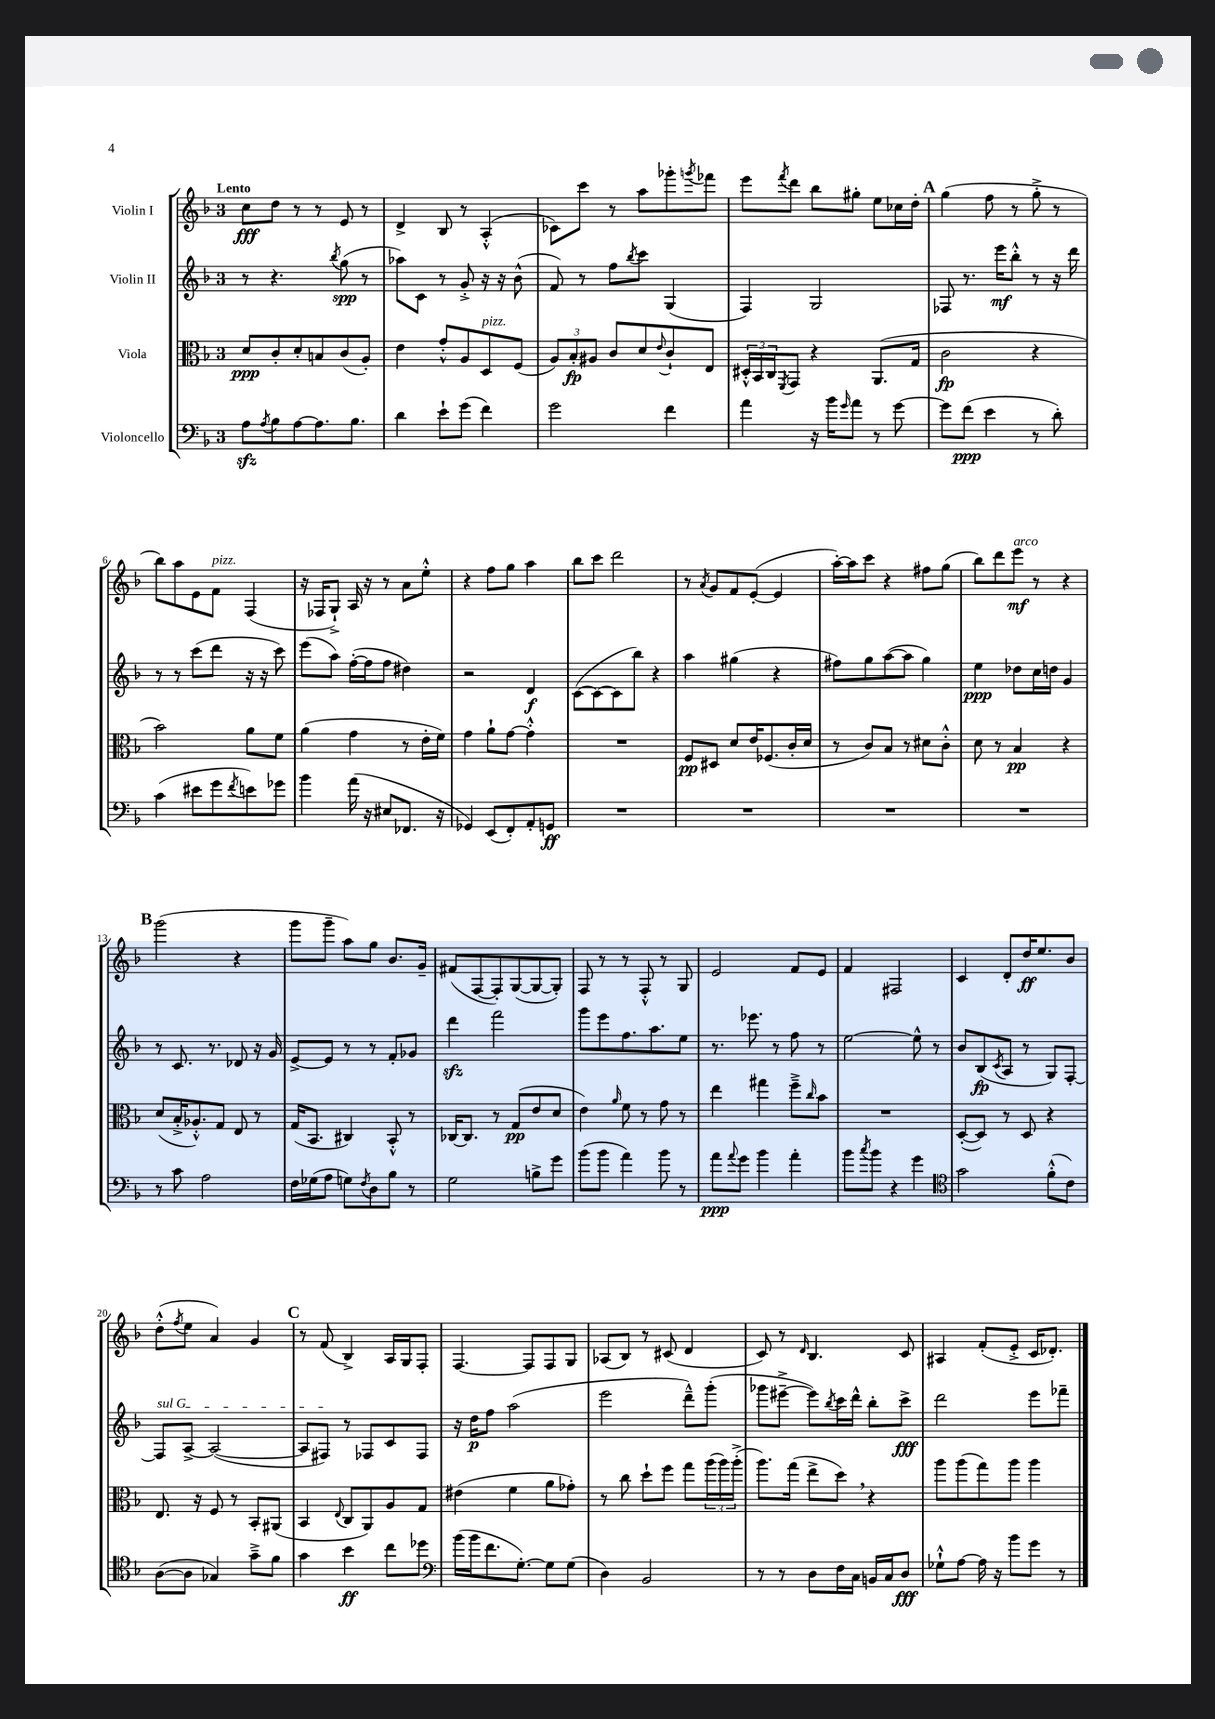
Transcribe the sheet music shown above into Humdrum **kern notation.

**kern	**kern	**kern	**kern
*staff4	*staff3	*staff2	*staff1
*clefF4	*clefC3	*clefG2	*clefG2
*k[b-]	*k[b-]	*k[b-]	*k[b-]
*M3/4	*M3/4	*M3/4	*M3/4
8A	8d	8r	8cc
8qA	.	.	.
8B-	8c'	4.r	8dd
[8A	8d'	.	8r
8.A]	8B	.	8r
.	.	8qbb-	.
.	(8c	(8gg	8e
8.B-	.	.	.
.	8A')	8r	8r
=	=	=	=
4d	4e	8aa-)	4d^
.	.	8c	.
8e`	8g'^^	8r	8B-
(8g	8A	8g'^	8r
4f)	8D	16r	(4A'^^
.	.	16r	.
.	(8F	(8b-^^	.
=	=	=	=
2g	12A)	8f)	8c-)
.	12B-'	.	.
.	.	8r	8ccc
.	12A#	.	.
.	8c	8ff	8r
.	.	8qbb-	.
.	8d	8ccc	8aa
.	8qqe	.	.
4f	8c`	(4G	8ggg-'
.	.	.	8qggg
.	8E	.	8fff-
=	=	=	=
4a	24D#'^^	4F)	8eee
.	24BB-	.	.
.	24C	.	.
.	8qFF	.	8qfff
.	8GG	.	8ddd
16r	4r	2G	8bb-
16b-	.	.	.
16qqg	.	.	.
8a	.	.	8gg#'
8r	(8.AA	.	8ee
[8g	.	.	16cc-
.	16G	.	16dd'
=	=	=	=
8g]	2c	8F-	(4gg
(8f	.	8.r	.
4e	.	.	8ff
.	.	16eee	.
.	.	8bb-'^^	8r
8r	4r	8r	8gg'^
8d')	.	16r	8r
.	.	16ddd	.
=	=	=	=
(4c	2b-)	8r	8bb-)
.	.	8r	8aa
8e#	.	(8ccc	8e
8g	.	8ddd	8f
8qf	.	.	.
8e)	8a	16r	(4F
.	.	16r	.
8g-	8f	8ccc)	.
=	=	=	=
4b-	(4a	(8eee	16r
.	.	.	16F-
.	.	8aa)	8G`^)
(16a	4g	([16ff'	16A
16r	.	16ff]	16r
8E#	.	8ff	8r
8.FF-	8r	4dd#)	8a
.	16e'	.	8ee'^^
16r	16f)	.	.
=	=	=	=
4GG-)	4g	2r	4r
(8EE	8a`	.	8ff
8FF')	[8g	.	8gg
8AA'	4g'^^]	4d	4aa
8GG	.	.	.
=	=	=	=
2.r	2.r	([8c	8bb-
.	.	8c_	8ccc
.	.	8c]	2ddd
.	.	8bb-)	.
.	.	4r	.
=	=	=	=
2.r	8F	4aa	8r
.	.	.	8qa
.	8D#	.	8g
.	8d	(4gg#	8f
.	16e	.	([8e'
.	(8.F-	.	.
.	.	4r	4e]
.	16c'	.	.
.	16d	.	.
=	=	=	=
2.r	8r	8ff#)	[16aa')
.	.	.	16aa]
.	8c)	8gg	8ccc
.	8B-	([8aa	4r
.	8r	8aa]	.
.	8d#	4gg)	8ff#
.	8c'^^	.	(8gg
=	=	=	=
2.r	8d	4ee	8bb-)
.	8r	.	8ddd
.	4B-	8dd-	8eee
.	.	16cc	8r
.	.	16dd	.
.	4r	4g	4r
=	=	=	=
8r	(8d	8r	(2ggg
8c	16B-'^	8.c	.
.	8.A-'^^)	.	.
2A	.	.	.
.	.	8.r	.
.	8G	.	.
.	8E	8d-	4r
.	8r	16r	.
.	.	16g	.
=	=	=	=
16F	(16G	[8e^	8ggg
(16G-	8.BB-	.	.
8A	.	8e]	8ggg~
8G)	4C#)	8r	8aa)
8qF	.	.	.
8D	.	8r	8gg
8B-	8BB-'^^	8f'	8.b-
8r	8r	8g-	.
.	.	.	16g~
=	=	=	=
2G	[16C-	4ddd	(8f#
.	8.C-]	.	.
.	.	.	[8F
.	8r	2fff	8F'])
.	(8G	.	([8G
8B^	8e	.	8G_
8g	8d	.	8G'])
=	=	=	=
(8b-	4e)	8ggg	8F
8b-	.	8eee	8r
.	16qqa	.	.
4a)	8f	8.ff	8r
.	8r	.	8F'^^
.	.	8.aa	.
8b-	8g	.	8r
8r	8r	8ee	8G
=	=	=	=
8a	4ee	8.r	2e
8qqa	.	.	.
8g	.	.	.
.	.	8.eee-	.
4b-	4gg#	.	.
.	.	8r	.
4a'	8ff~^	8ff	8f
.	16qqcc	.	.
.	8b-	8r	8e
=	=	=	=
8b-	2.r	[2ee	4f
8qcc	.	.	.
8b-	.	.	.
4r	.	.	2F#
4g	.	8ee^^]	.
.	.	8r	.
=	=	=	=
*clefC4	*	*	*
2g	([8D'	8b-	4c
.	8D])	(8B-	.
.	.	8qc	.
.	8r	8A	8d'
.	8D	8r	16dd
.	.	.	8.ee
(8f'^^	4r	8G)	.
8c)	.	[8F'	8b-
=	=	=	=
([8A	8.E	8F]	(8dd'^^
.	.	.	8qff
8A]	.	[8A^	8ee
.	16r	.	.
4G-)	8F	(2A_	4a)
.	8r	.	.
8g~^	8BB-'	.	4g
8f	(8AA#	.	.
=	=	=	=
4g	4BB-	8A]	8r
.	.	8F#)	(8f
.	8qqE	.	.
4b-	8C	8r	4B-^)
.	8AA)	8F-	.
8cc	8A	8c	16A
.	.	.	16G
8dd-	8G	8F-	8F'
=	=	=	=
*clefF4	*	*	*
(16b-	(4e#	16r	[4.F
16b-	.	16dd	.
8.f	.	8ff	.
.	4f	(2aa	.
[8.G')	.	.	.
.	.	.	8F]
8G]	8a	.	8F
(8G	8g-')	.	8G
=	=	=	=
4D)	8r	2eee	(8A-
.	8cc	.	8B-)
2BB-	8dd`	.	8r
.	8ff	.	(8c#
.	8gg	8ddd~^^)	4d
.	(24aa	(8ggg'	.
.	24aa)	.	.
.	(24aa'^	.	.
=	=	=	=
8r	8.aa)	8ggg-	8c)
8r	.	[8eee#~^	8r
.	(16gg	.	.
.	.	.	16qqd
8D	8ee^	8eee#])	4.B-
.	.	8qbb-	.
16F	8dd)	16ccc	.
16C	.	16ddd^^	.
16BB	4r	8bb-'	.
16C	.	.	.
8D	.	8ccc^	8c
=	=	=	=
8G-`^^	8aa	2ddd	4A#
[8A	(8aa	.	.
16A]	8gg)	.	(8f'
16r	.	.	.
8b-	8aa	.	8e'^
8g	4aa	8eee	16c
.	.	.	8.d-')
8r	.	8fff-~	.
==	==	==	==
*-	*-	*-	*-
